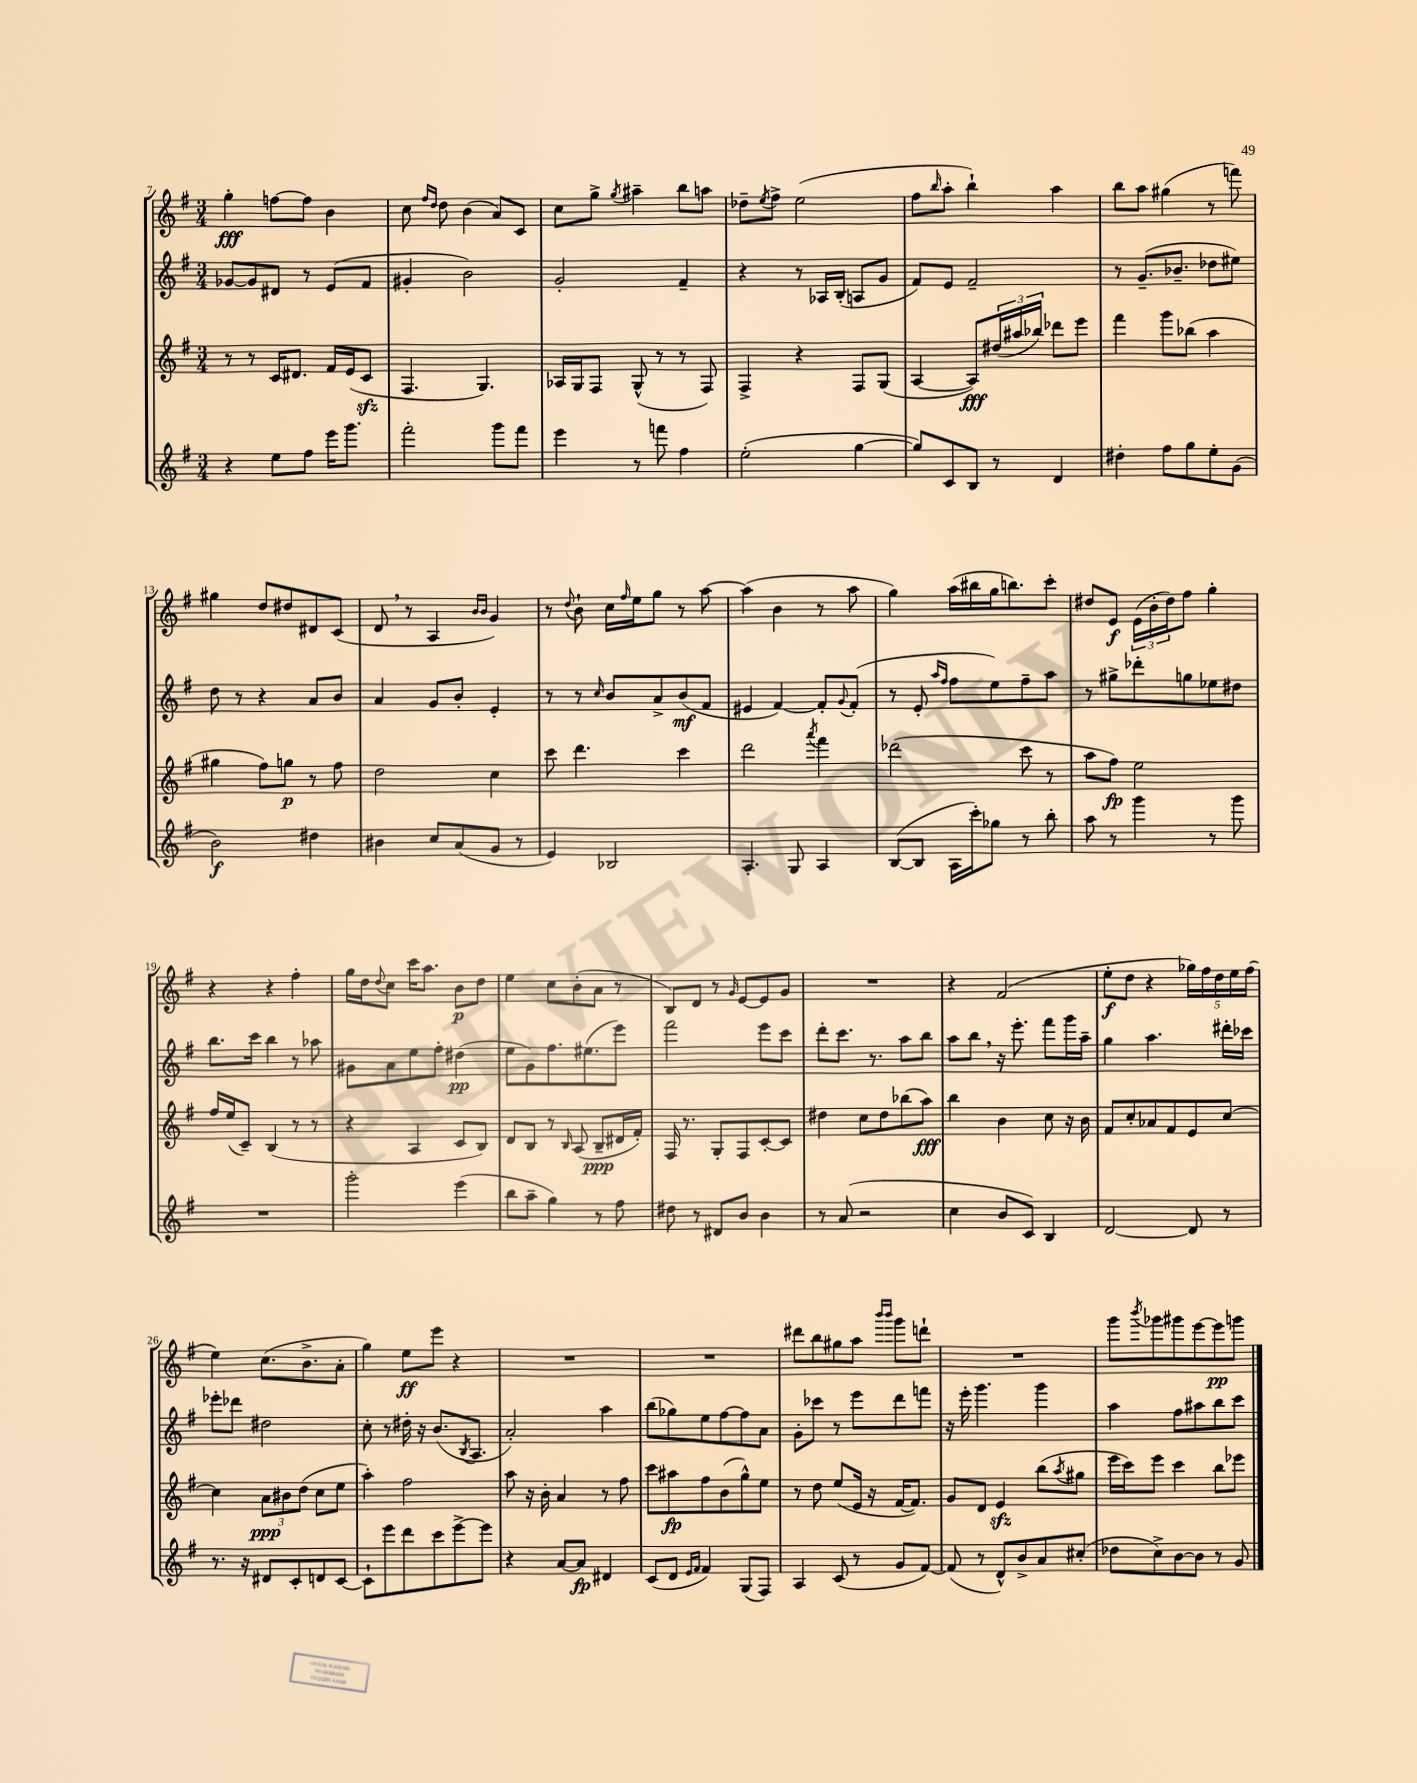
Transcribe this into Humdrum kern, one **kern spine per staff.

**kern	**kern	**kern	**kern
*staff4	*staff3	*staff2	*staff1
*clefG2	*clefG2	*clefG2	*clefG2
*k[f#]	*k[f#]	*k[f#]	*k[f#]
*M3/4	*M3/4	*M3/4	*M3/4
4r	8r	[8g-/L	4gg'\
.	8r	8g-/]	.
8ee\L	16c/LK	8d#/J	[8ff\L
.	8.d#/J	.	.
8ff#\J	.	8r	8ff\]J
16eee\LK	16f#/LL	(8e/L	4b\
8.ggg\J	(16e/J	.	.
.	8c/J	8f#/J	.
=	=	=	=
2fff#'\	4.F#/	4g#'/	8cc\
.	.	.	16qqff#/LL
.	.	.	16qqdd/JJ
.	.	.	8dd\
.	.	2b\)	(4b\
.	4.G/)	.	.
8ggg\L	.	.	8a/L)
8fff#\J	.	.	8c/J
=	=	=	=
4eee\	16A-/LL	2g'/	8cc\L
.	16G/J	.	.
.	8F#/J	.	8gg^\J
.	.	.	8qgg/
8r	(8G^^/	.	4aa#~\
8fff\	8r	.	.
4ff#\	8r	4f#~/	8bb\L
.	8F#/)	.	8aa\J
=	=	=	=
(2ee'\	4F#^/	4r	8dd-~\L
.	.	.	8qee/
.	.	.	8ff#^\J
.	4r	8r	(2ee\
.	.	16A-/LL	.
.	.	(16B'/JJ	.
[4gg\	8F#/L	8A/L	.
.	(8G/J	8g/J	.
=	=	=	=
8gg/]L)	[4A/	8f#/L)	8ff#\L
.	.	.	16qqbb/
8c/	.	8e/J	8aa'\J
8B/J	8A/]L)	2f#~/	4bb`\)
8r	(24dd#/L	.	.
.	24aa#/	.	.
.	24bb-/JJ)	.	.
4d/	8ddd-\L	.	4aa\
.	8eee\J	.	.
=	=	=	=
4dd#'\	4fff#\	8r	8bb\L
.	.	(8.g~/L	8aa\J
8ff#\L	8ggg\L	.	(4gg#\
.	.	8.b-~/J	.
8gg\	(8bb-\J	.	.
8ee'\	4aa\	8dd-\L	8r
(8g\J	.	8ee#\J)	8fff\)
=	=	=	=
2b\)	4gg#\	8dd\	4gg#\
.	.	8r	.
.	8ff#\L)	4r	8dd/L
.	8gg\J	.	8dd#/
4dd#\	8r	8a/L	8d#/
.	8ff#\	8b/J	(8c/J
=	=	=	=
4b#\	2dd\	4a/	8d/
.	.	.	8r
8cc/L	.	8g/L	4A/
(8a/	.	8b'/J	.
.	.	.	16qqb/LL
.	.	.	16qqb/JJ
8g/J	4cc\	4e'/	4g/)
8r	.	.	.
=	=	=	=
4e/)	8ccc\	8r	8r
.	.	.	8qqdd/
.	4.ddd\	8r	8b`\
.	.	16qqcc/	.
2B-/	.	8b/L	16cc\LL
.	.	.	16qqff#/
.	.	.	16ee\J
.	.	8a^/	8gg\J
.	4ccc\	(8b/	8r
.	.	8f#/J	[8aa\
=	=	=	=
4.A'/	2ddd\	4e#/	(4aa\]
.	.	[4f#/)	4b\
8G/	.	.	.
.	8qaaa/	.	.
4A/	4fff#\	8f#'/]L	8r
.	.	8qqg/	.
.	.	(8f#'/J	8aa\
=	=	=	=
([8B/L	(2ddd-\	8r	4gg\)
8B/]J	.	8e'/	.
.	.	16qqaa/LL	.
.	.	16qqff#/JJ	.
16A\LL	.	8ff#\L	(16aa\LL
16ccc'\J)	.	.	16bb#\
8gg-\J	.	8ee\)	16gg\J
.	.	.	8.bb\)
8r	8ccc\	8ff#~\	.
8bb'\	8r	8aa\J	8ccc'\J
=	=	=	=
8aa\	8aa\L	8r	8dd#/L
8r	8ff#\J)	8gg#^\L	8e/J
4ggg\	2ee\	8ddd-'\	(24e\LL
.	.	.	24b'\
.	.	.	24dd#\J)
.	.	8gg\	8ff#\J
8r	.	8ee-\	4gg'\
8ggg\	.	8dd#\J	.
=	=	=	=
2.r	16ff#/LL	8.bb\L	4r
.	(16ee/J	.	.
.	8c~/J)	.	.
.	.	16ccc\Jk	.
.	(4B/	4bb\	4r
.	8r	8r	4ff#'\
.	8r	8aa-\	.
=	=	=	=
2ggg'\	4r	8g#\L	16gg\LL
.	.	.	16dd\J
.	.	.	8qqdd/
.	.	8a\	8cc\J
.	4A/	8ee\	16ccc\LK
.	.	.	8.aa\J
.	.	8ff#'\J	.
(4eee\	8c/L	(4dd#\	8b\L
.	8B/J)	.	8dd\J
=	=	=	=
8bb\L	8d/L	8ee\L	4ee\
8aa~\J	8B/J	8g\)	.
4gg\)	8r	8.ff#\	8cc\L
.	16qqB/	.	.
.	(8A/	.	(8b'\
.	.	(8.ee#\	.
8r	8B~/L	.	8a\J
8ff#\	16d#/L	8eee\J)	8r
.	16f#'/JJ)	.	.
=	=	=	=
8dd#\	16F#/	2fff#\	8B/L)
.	8.r	.	.
8r	.	.	8d/J
8d#/L	8G'/L	.	8r
.	.	.	16qqg/
8b/J	8F#/	.	[8e/L
4b\	[8c'/	8eee\L	8e/]
.	8c/]J	8ccc\J	8g/J
=	=	=	=
8r	4dd#\	8ddd'\L	2.r
(8a/	.	8.ccc\J	.
2r	8cc\L	.	.
.	.	8.r	.
.	8dd#\	.	.
.	(8bb-\	8aa\L	.
.	8aa\J)	8bb\J	.
=	=	=	=
4cc\	4bb\	8aa\L	4r
.	.	8bb\J	.
8b/L	4b\	16r	(2f#/
.	.	8.eee'\	.
8c/J)	.	.	.
4B/	8cc\	8fff#\L	.
.	16r	16ggg\L	.
.	16b\	16aa~\JJ	.
=	=	=	=
[2d/	8f#/L	4gg\	8ee'\L
.	8cc'/	.	8dd\J
.	8a-/	4.aa\	4r
.	8f#/	.	.
8d/]	8e/	.	20gg-\LL)
.	.	.	20ff#\
.	.	.	20dd\
8r	[8cc/J	16ddd#'\LL	.
.	.	.	20ee\
.	.	16ccc-\JJ	.
.	.	.	(20ff#\JJ
=	=	=	=
8.r	4cc\]	8eee-'\L	4ee\)
.	.	8ddd-\J	.
16r	.	.	.
8d#/L	12a\L	2dd#\	(8.cc\L
.	12b#\	.	.
8c'/	.	.	.
.	(12dd\J	.	.
.	.	.	8.b^\
8d/	8cc\L	.	.
[8c/J	8ee\J	.	8a'\J
=	=	=	=
8c`\]L	4aa'\)	8cc'\	4gg\)
8eee\	.	8r	.
8ddd\	2ff#\	16dd#'\	8ee\L
.	.	16r	.
8ccc\	.	(8.b/L	8eee\J
[8eee^\	.	.	4r
.	.	8qB/	.
.	.	8.A/J	.
8eee\]J	.	.	.
=	=	=	=
4r	8aa\	2a'/)	2.r
.	16r	.	.
.	16b'\	.	.
[8a/L	4a/	.	.
8a/]J	.	.	.
4d#/	8r	4aa\	.
.	8ff#\	.	.
=	=	=	=
(8c/L	8ccc\L	(8bb\L	2.r
8d/J	8aa#\	8gg-\)	.
16qqe/LL	.	.	.
16qqf#/JJ	.	.	.
4f#/)	8ff#\	8ee\	.
.	(8b\	[8ff#\	.
(8G/L	8gg^^\)	8ff#\]	.
8F#/J)	8ee\J	8a\J	.
=	=	=	=
4A/	8r	8g'\L	8ddd#\L
.	8dd\	8ccc-\J	8bb\
(8c/	(8ee/L	8r	8gg#\
8r	16e/Jk	8eee\L	8aa\J
.	16r	.	.
.	.	.	16qqbbb/LL
.	.	.	16qqbbb/JJ
8g/L	[16f#/LK	8ddd\	8ggg\L
.	8.f#/]J)	.	.
[8f#/J)	.	8fff\J	8ddd`\J
=	=	=	=
(8f#/]	8g/L	16r	2.r
.	.	16eee'\	.
8r	8d/J	4.ggg\	.
8d^^/L)	4e/	.	.
8b^/	.	.	.
8a/	(8bb\L	4ggg\	.
.	8qaa/	.	.
(8cc#'/J	8gg#\J	.	.
=	=	=	=
8dd-\L	16eee\LL	4aa\	8ggg\L
.	16ccc\J)	.	.
.	.	.	8qbbb/
8cc^\)	8eee\J	.	8ggg-\
[8b\	4ccc\	8ff#\L	8ggg#\
8b\]J	.	8aa#\	[8eee\
8r	8bb\L	8bb\	8eee\]
8g/	8eee-\J	8ccc\J	8ggg\J
==	==	==	==
*-	*-	*-	*-
